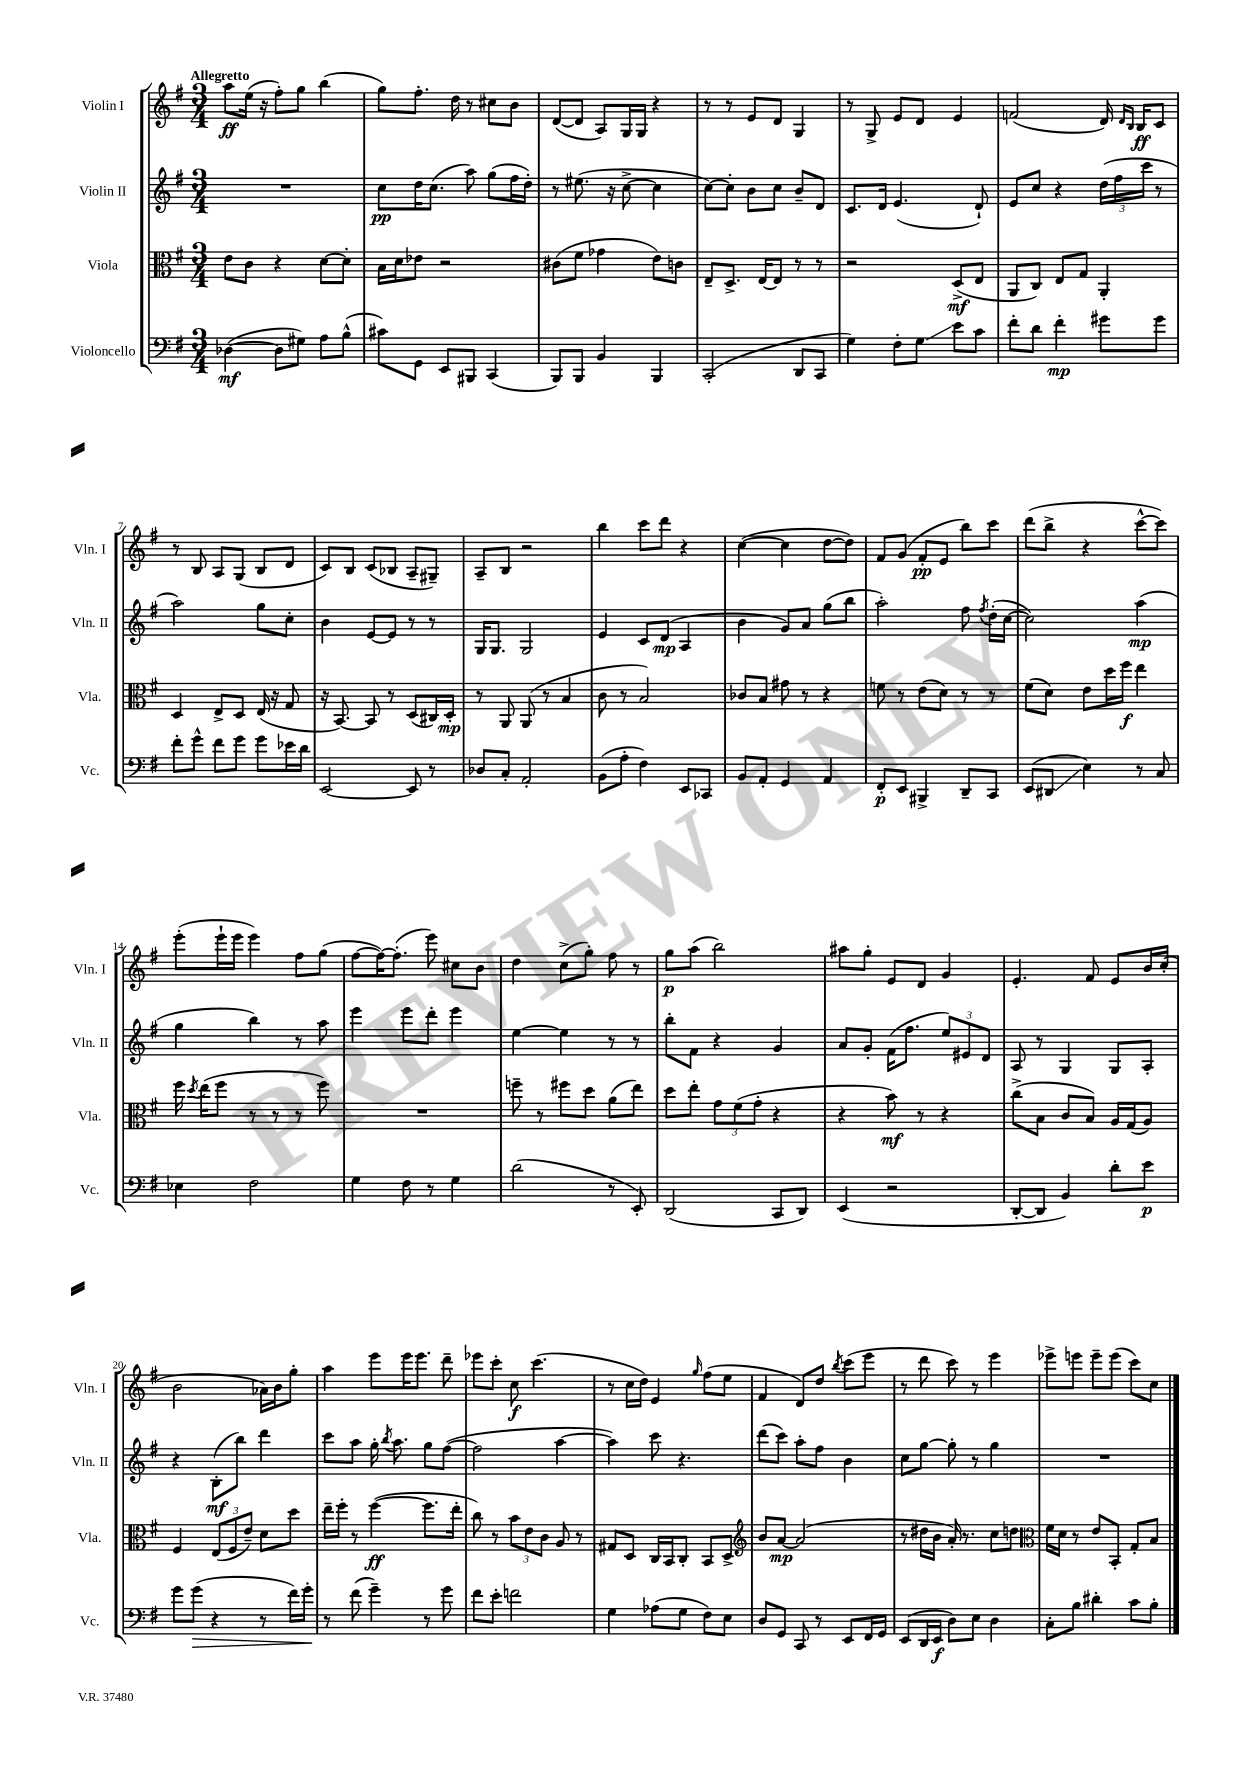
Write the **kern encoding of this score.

**kern	**kern	**kern	**kern
*staff4	*staff3	*staff2	*staff1
*clefF4	*clefC3	*clefG2	*clefG2
*k[f#]	*k[f#]	*k[f#]	*k[f#]
*M3/4	*M3/4	*M3/4	*M3/4
([4D-	8e	2.r	8aa
.	8c	.	(16ee
.	.	.	16r
8D-]	4r	.	8ff#')
8G#)	.	.	8gg
8A	[8d	.	(4bb
(8B^^	8d']	.	.
=	=	=	=
8c#)	16B	8cc	8gg)
.	16d	.	.
8GG	8e-	16dd	8.ff#'
.	.	(8.cc	.
8EE	2r	.	.
.	.	.	16dd
8BBB#	.	8aa)	8r
(4CC	.	(8gg	8cc#
.	.	16ff#	8b
.	.	16dd')	.
=	=	=	=
8BBB)	(8c#	8r	([8d
8BBB	8f#	(8.ee#	8d]
4BB	4g-	.	8A)
.	.	16r	.
.	.	[8cc^	16G
.	.	.	16G
4BBB	8e)	4cc]	4r
.	8c	.	.
=	=	=	=
(2CC'	8E~	[8cc)	8r
.	8.D^	8cc']	8r
.	.	8b	8e
.	[16E	.	.
.	8E]	8cc	8d
8DD	8r	8b~	4G
8CC	8r	8d	.
=	=	=	=
4G)	2r	8.c	8r
.	.	.	8G^
.	.	16d	.
8F#'	.	(4.e	8e
8G	.	.	8d
8e	(8D^	.	4e
8c	8E	8d`)	.
=	=	=	=
8f#'	8AA	8e	(2f
8d	8C)	8cc	.
4f#'	8E	4r	.
.	8G	.	.
8g#	4AA'	(24dd	16d)
.	.	24ff#	.
.	.	.	16qqd
.	.	.	16qqB
.	.	.	16B
.	.	24ccc	.
8g#	.	8r	8c
=	=	=	=
8f#'	4D	2aa)	8r
8g^^	.	.	8B
8f#	8E^	.	8A
8g	8D	.	(8G
8g	(16E	8gg	8B
.	16r	.	.
16e-	8G	8cc'	8d
16d	.	.	.
=	=	=	=
[2EE	16r	4b	8c)
.	[8.BB)	.	.
.	.	.	8B
.	8BB]	[8e	(8c
.	8r	8e]	8B-
8EE]	(8D	8r	8A~
8r	16C#)	8r	8G#~)
.	16D'	.	.
=	=	=	=
8D-	8r	16G	8A~
.	.	8.G	.
8C'	8AA	.	8B
2AA'	(8AA	2G	2r
.	8r	.	.
.	4B	.	.
=	=	=	=
(8BB	8c	4e	4bb
8A'	8r	.	.
4F#)	2B)	8c	8ccc
.	.	(8d	8ddd
8EE	.	4A	4r
8CC-	.	.	.
=	=	=	=
8BB	8c-	4b	([4cc
8AA'	8B	.	.
4GG	8g#	8g)	4cc]
.	8r	8a	.
4AA	4r	(8gg	[8dd
.	.	8bb	8dd])
=	=	=	=
8FF#'	8f	2aa')	8f#
8EE	8r	.	(8g
4BBB#^	(8e	.	8f#'
.	8d)	.	8e
8DD~	8r	8ff#	8bb)
.	.	8qff#	.
8CC	8r	(16dd'	8ccc
.	.	[16cc	.
=	=	=	=
(8EE	(8f#	2cc])	(8ddd
8DD#	8d)	.	8bb^
4E)	8e	.	4r
.	16dd	.	.
.	16ff#	.	.
8r	4ee	(4aa	[8ccc^^
8C	.	.	8ccc])
=	=	=	=
4E-	16ff#	4gg	(8eee'
.	8qdd	.	.
.	(16ee	.	.
.	8ff#	.	16eee`
.	.	.	16eee
2F#	8r	4bb)	4eee)
.	8r	.	.
.	8r	8r	8ff#
.	8ff#)	8aa	(8gg
=	=	=	=
4G	2.r	4eee	[8ff#
.	.	.	16ff#_)
.	.	.	(8.ff#']
8F#	.	8eee	.
8r	.	8ddd'	8eee)
4G	.	4eee	8cc#
.	.	.	8b
=	=	=	=
(2d	8ff~	[4ee	4dd
.	8r	.	.
.	8ff#	4ee]	(8cc^
.	8dd	.	8gg')
8r	(8a	8r	8ff#
8EE')	8ee)	8r	8r
=	=	=	=
(2DD	8dd	8bb'	8gg
.	8ee'	8f#	(8aa
.	12g	4r	2bb)
.	(12f#	.	.
.	12g'	.	.
8CC	4r	4g	.
8DD)	.	.	.
=	=	=	=
(4EE	4r	8a	8aa#
.	.	8g'	8gg'
2r	8b)	(16f#	8e
.	.	8.ff#	.
.	8r	.	8d
.	4r	12ee)	4g
.	.	12e#	.
.	.	12d	.
=	=	=	=
[8DD'	(8cc^	8A	4.e'
8DD]	8B	8r	.
4BB)	8c	4G	.
.	8B)	.	8f#
8d'	16A	8G	8e
.	(16G	.	.
8e	8A)	8A'	16b
.	.	.	(16cc'
=	=	=	=
8g	4F#	4r	2b
(8g	.	.	.
4r	(12E	(8B'	.
.	12F#	.	.
.	.	8bb)	.
.	12e~)	.	.
8r	8d	4ddd	16a-)
.	.	.	16b
16f#)	8dd	.	8gg'
16g'	.	.	.
=	=	=	=
8r	16ee~	8ccc	4aa
.	16ff#'	.	.
(8f#	8r	8aa	.
4g~)	([4ff#	16gg'	8eee
.	.	8qbb	.
.	.	8.aa	.
.	.	.	16eee
.	.	.	8.eee
8r	8.ff#]	8gg	.
8g	.	([8ff#	8ddd~
.	16ee'	.	.
=	=	=	=
8f#	8cc)	2ff#]	8eee-
8e'	8r	.	8ccc'
2f	12b	.	8cc
.	12e	.	.
.	.	.	(4.ccc
.	12c	.	.
.	8A	[4aa	.
.	8r	.	.
=	=	=	=
4G	8G#	4aa])	8r
.	8D	.	16cc
.	.	.	16dd)
(8A-	16C	8ccc	4e
.	16BB	.	.
8G	8C'	4.r	.
.	.	.	16qqgg
8F#)	8BB	.	(8ff#
8E	8D^	.	8ee
=	=	=	=
*	*clefG2	*	*
8D	8b	(8ddd	4f#
8GG	[8a	8ccc)	.
8CC	(2a]	8aa'	8d)
8r	.	8ff#	8dd
.	.	.	8qbb
8EE	.	4b	(8ccc
16FF#	.	.	8eee
16GG	.	.	.
=	=	=	=
(8EE	8r	8cc	8r
16DD	16dd#	[8gg	8ddd
16EE	16b	.	.
8D)	16a')	8gg']	8ccc)
.	8.r	.	.
8E	.	8r	8r
4D	8cc	4gg	4eee
.	8dd	.	.
=	=	=	=
*	*clefC3	*	*
8C'	16f#	2.r	8eee-^
.	16d	.	.
8B	8r	.	8eee
4d#'	8e	.	8eee~
.	8BB'	.	(8eee
8c	8G'	.	8ccc)
8B'	8B	.	8cc
==	==	==	==
*-	*-	*-	*-
